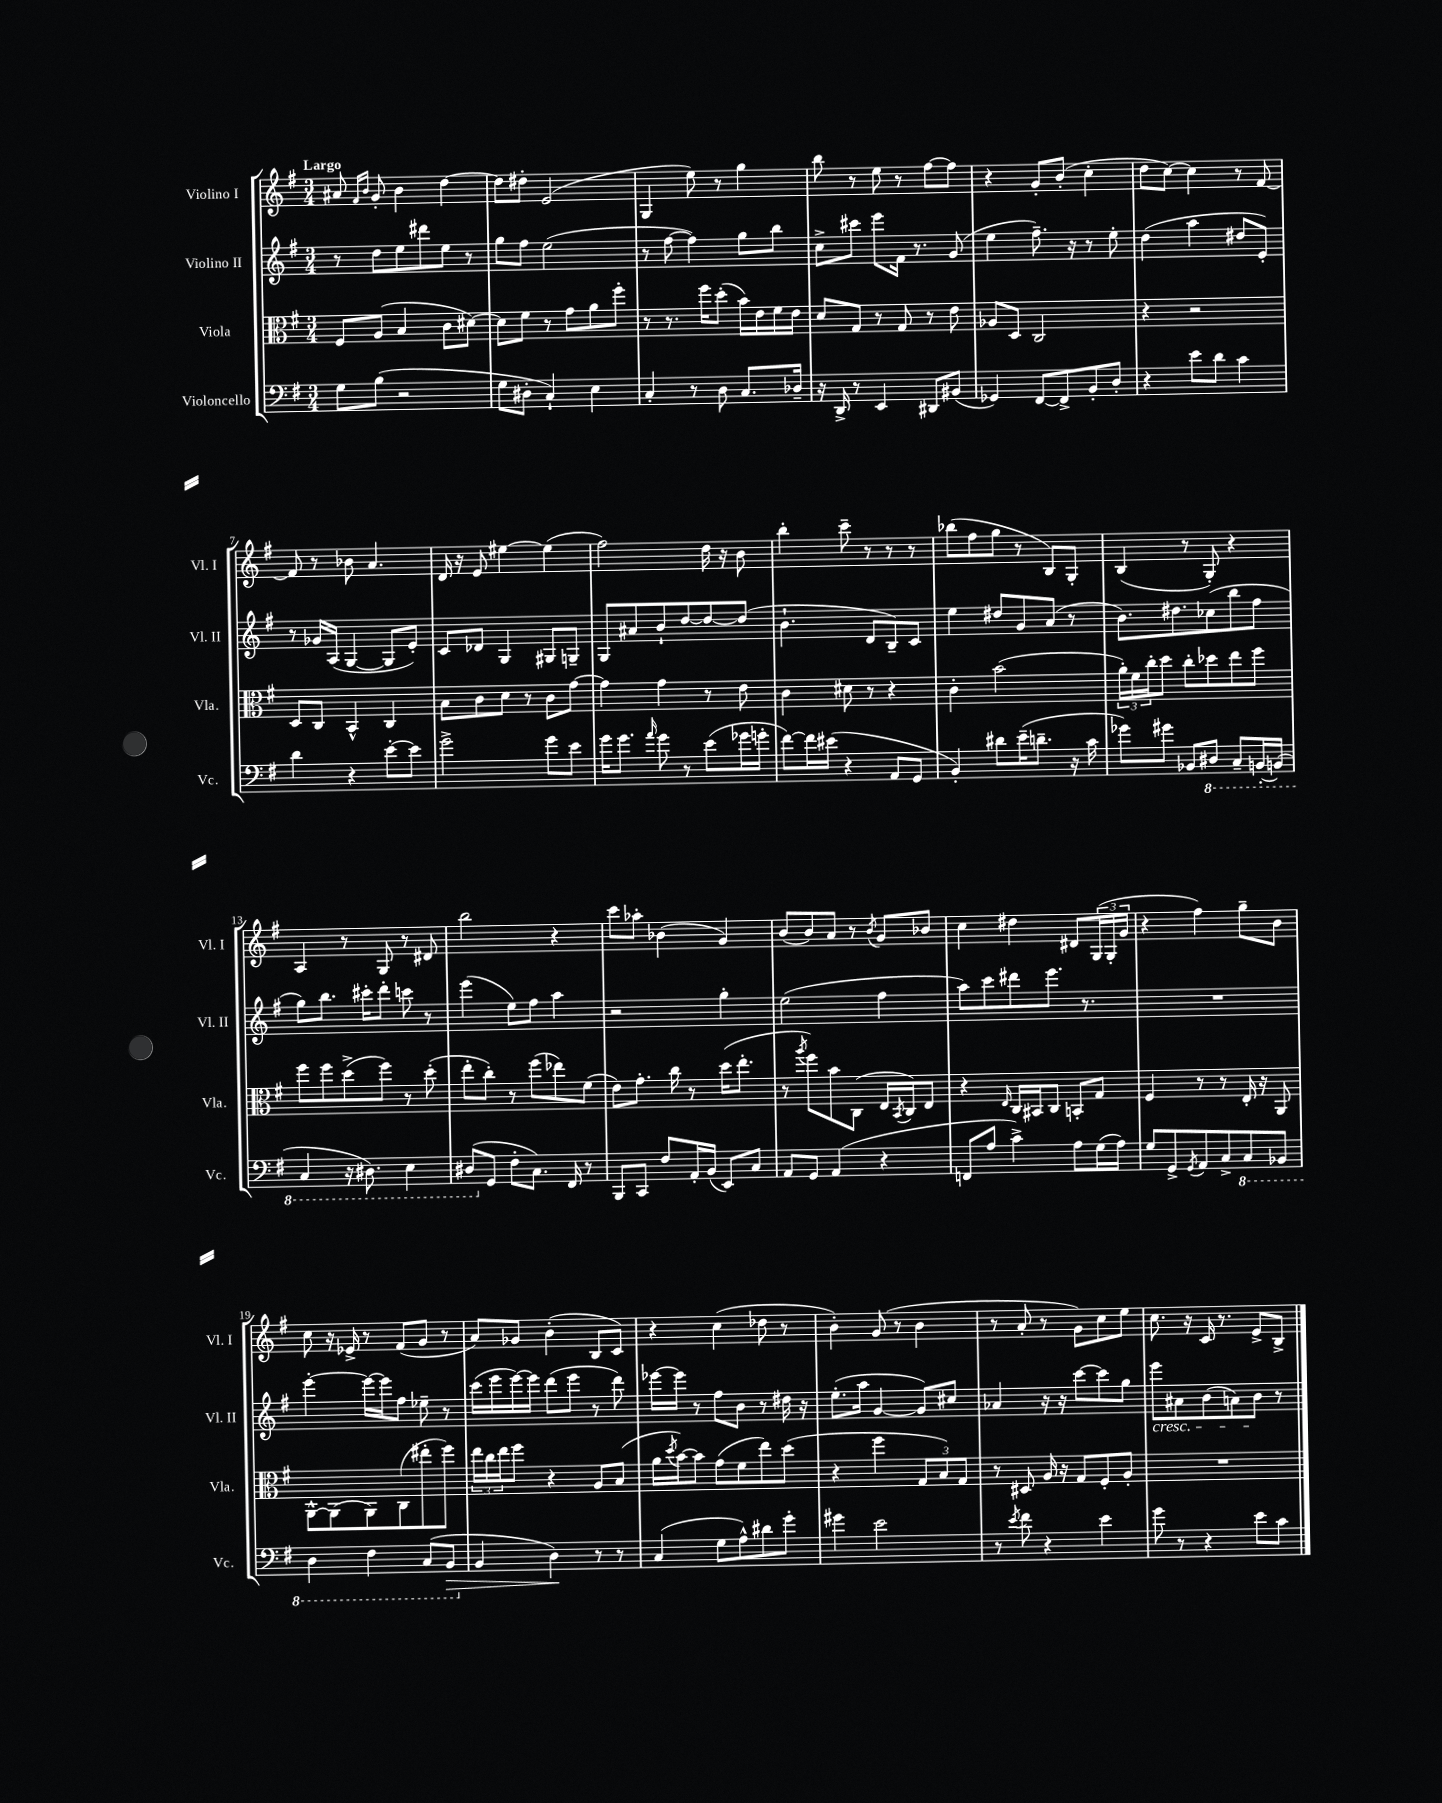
<<
\new StaffGroup <<
\new Staff = "s0" \with { instrumentName = "Violino I" shortInstrumentName = "Vl. I" } {
    \clef treble \key g \major \numericTimeSignature \time 3/4 \tempo "Largo"
    ais'8 \grace { fis'16 b'16 } g'8-. b'4 d''4~ |
    d''8 dis''8-. e'2( |
    g4 e''8) r8 g''4 |
    b''8 r8 e''8 r8 fis''8~ fis''8 |
    r4 g'8-. b'8-.( c''4-. |
    d''8 c''8~) c''4 r8 fis'8~ |
    fis'8 r8 bes'8 a'4. |
    d'16 r16 e'8 eis''4~ eis''4( |
    fis''2) d''16 r16 b'8 |
    b''4-. c'''8-- r8 r8 r8 |
    bes''8( fis''8 g''8 r8 b8) g8-. |
    b4( r8 g8-.) r4 |
    a4 r8 g8 r8 dis'8 |
    b''2 r4 |
    c'''8 aes''8-. bes'4( g'4) |
    b'8( b'8) a'8 r8 \acciaccatura { b'8 } g'8 bes'8 |
    c''4 dis''4 dis'8 \tuplet 3/2 { g16( g16-. g'16 } |
    r4 fis''4) g''8-- b'8 |
    c''8 r16 ees'16-> r8 fis'8( g'8 r8 |
    a'8) ges'8 b'4-.( b8 c'8) |
    r4 c''4( des''8 r8 |
    b'4-.) g'8( r8 b'4 |
    r8 a'8-. r8 g'8) c''8 e''8 |
    c''8. r16 c'16 r8. e'8-> b8-> \bar "|." |
}
\new Staff = "s1" \with { instrumentName = "Violino II" shortInstrumentName = "Vl. II" } {
    \clef treble \key g \major \numericTimeSignature \time 3/4
    r8 d''8 e''8 dis'''8 e''8 r8 |
    g''8 fis''8 e''2( |
    r8 fis''8~ fis''4) g''8 b''8 |
    c''8-> cis'''8 e'''8 fis'16 r8. g'8( |
    e''4 fis''8.--) r16 r8 e''8-. |
    d''4( a''4 dis''8 e'8-.) |
    r8 ges'16 a16( g4~ g8 e'8-.) |
    c'8 des'8 g4 gis8 g8-- |
    g8 ais'8 b'8-! d''8~ d''8~ d''8( |
    b'4.-! d'8 b8--) c'8 |
    e''4 dis''8 g'8 a'8( r8 |
    b'8.) dis''8. ces''8( b''8 fis''8 |
    g''8) b''8. cis'''16-. d'''8-. c'''8 r8 |
    e'''4( e''8) fis''8 a''4 |
    r2 g''4-. |
    e''2( fis''4 |
    a''8) c'''8 dis'''8 e'''8. r8. |
    R2. |
    e'''4~-. e'''16~ e'''16 fis''8 ees''8-- r8 |
    c'''16( e'''16 e'''16~) e'''16 d'''8( e'''8 r8 d'''8) |
    ees'''16~ ees'''16 r8 fis''8 b'8 r8 dis''16 r16 |
    e''8.-.( a''16 g'4~ g'8) cis''8 |
    aes'4 r16 r16 c'''8~ c'''8 g''8 |
    e'''8\cresc ais'8 b'8( a'8) b'8\! r8 \bar "|." |
}
\new Staff = "s2" \with { instrumentName = "Viola" shortInstrumentName = "Vla." } {
    \clef alto \key g \major \numericTimeSignature \time 3/4
    fis8 a8( b4 c'8 dis'8~) |
    dis'8 fis'8 r8 g'8 a'8 fis''8-. |
    r8 r8. fis''16 d''8-.( b'16) e'16 fis'16 e'16 |
    d'8 g8 r8 g8 r8 e'8 |
    aes8 d8 c2 |
    r4 r2 |
    d8 c8 b,4-^ c4 |
    b8 c'8 d'8 r8 c'8 g'8~ |
    g'4 g'4 r8 e'8 |
    c'4 dis'8 r8 r4 |
    c'4-. b'2( |
    \tuplet 3/2 { a'16-.) fis'16 c''16-. } d''8 c''8-. des''8 e''8 fis''8 |
    fis''8 fis''8 d''8->( fis''8) r8 d''8-.( |
    e''8-. c''8-.) r8 fis''8( ees''8) fis'8( |
    e'8) g'8.-. c''16 r8 d''16( e''8.-. |
    r8 \acciaccatura { a''8 } fis''8) b'8 c8( e16 \acciaccatura { b,8 } c16) e8 |
    r4 \grace { e16 } c16 bis,16 c8 b,8-. g8 |
    fis4 r8 r8 e16-. r16 a,8 |
    a,8~-^ a,8( a,8) c8( eis''8-. fis''8) |
    \tuplet 3/2 { e''16 c''16 e''16 } fis''8 r4 a8 b8( |
    a'16 \acciaccatura { d''8 } b'16~) b'8 g'8( fis'8 e''8) d''8( |
    r4 fis''4 \tuplet 3/2 { g8 b8) g8 } |
    r8 dis8 a16 r16 g8 fis8-. a8-. |
    R2. \bar "|." |
}
\new Staff = "s3" \with { instrumentName = "Violoncello" shortInstrumentName = "Vc." } {
    \clef bass \key g \major \numericTimeSignature \time 3/4
    g8 b8( r2 |
    g8 dis8-. c4-!) e4 |
    c4-. r8 d8 c8. des16-- |
    r16 d,16-> r8 e,4 dis,8 bis,8( |
    ges,4) fis,8~ fis,8-> b,8-. d8-. |
    r4 e'8 d'8 c'4 |
    d'4 r4 e'8~-. e'8 |
    g'2-> g'8 e'8 |
    g'16 g'8. \grace { a'16 } g'8 r8 e'8( ges'16 g'16-. |
    fis'8~) fis'16 eis'16( r4 a,8 g,8 |
    b,4-.) dis'8 e'16--( d'8.-- r16 c'16 |
    ges'8) gis'8 bes,8 \ottava #-1 dis,8 c,8-- b,,!16~-. b,,!16( |
    c,4 r16 dis,8.) e,4 |
    dis,8( \ottava #0 g,8 fis8-. c8.) fis,16 r8 |
    b,,8 c,8 fis8 a,16-. b,16( e,8) c8 |
    a,8 g,8 a,4( r4 |
    f,8 a8 c'4->) a8 g16( a16) |
    g8 g,8-> \acciaccatura { g,8 } a,8 c8-> \ottava #-1 c,8 bes,,8 |
    d,4 fis,4 c,8( b,,8\> \ottava #0 |
    b,4 d4\!) r8 r8 |
    c4( g8 a8-^) dis'8 g'8-. |
    gis'4 e'2 |
    r8 \acciaccatura { e'8 } fis'8 r4 e'4 |
    g'8 r8 r4 e'8 c'8 \bar "|." |
}
>>
>>
